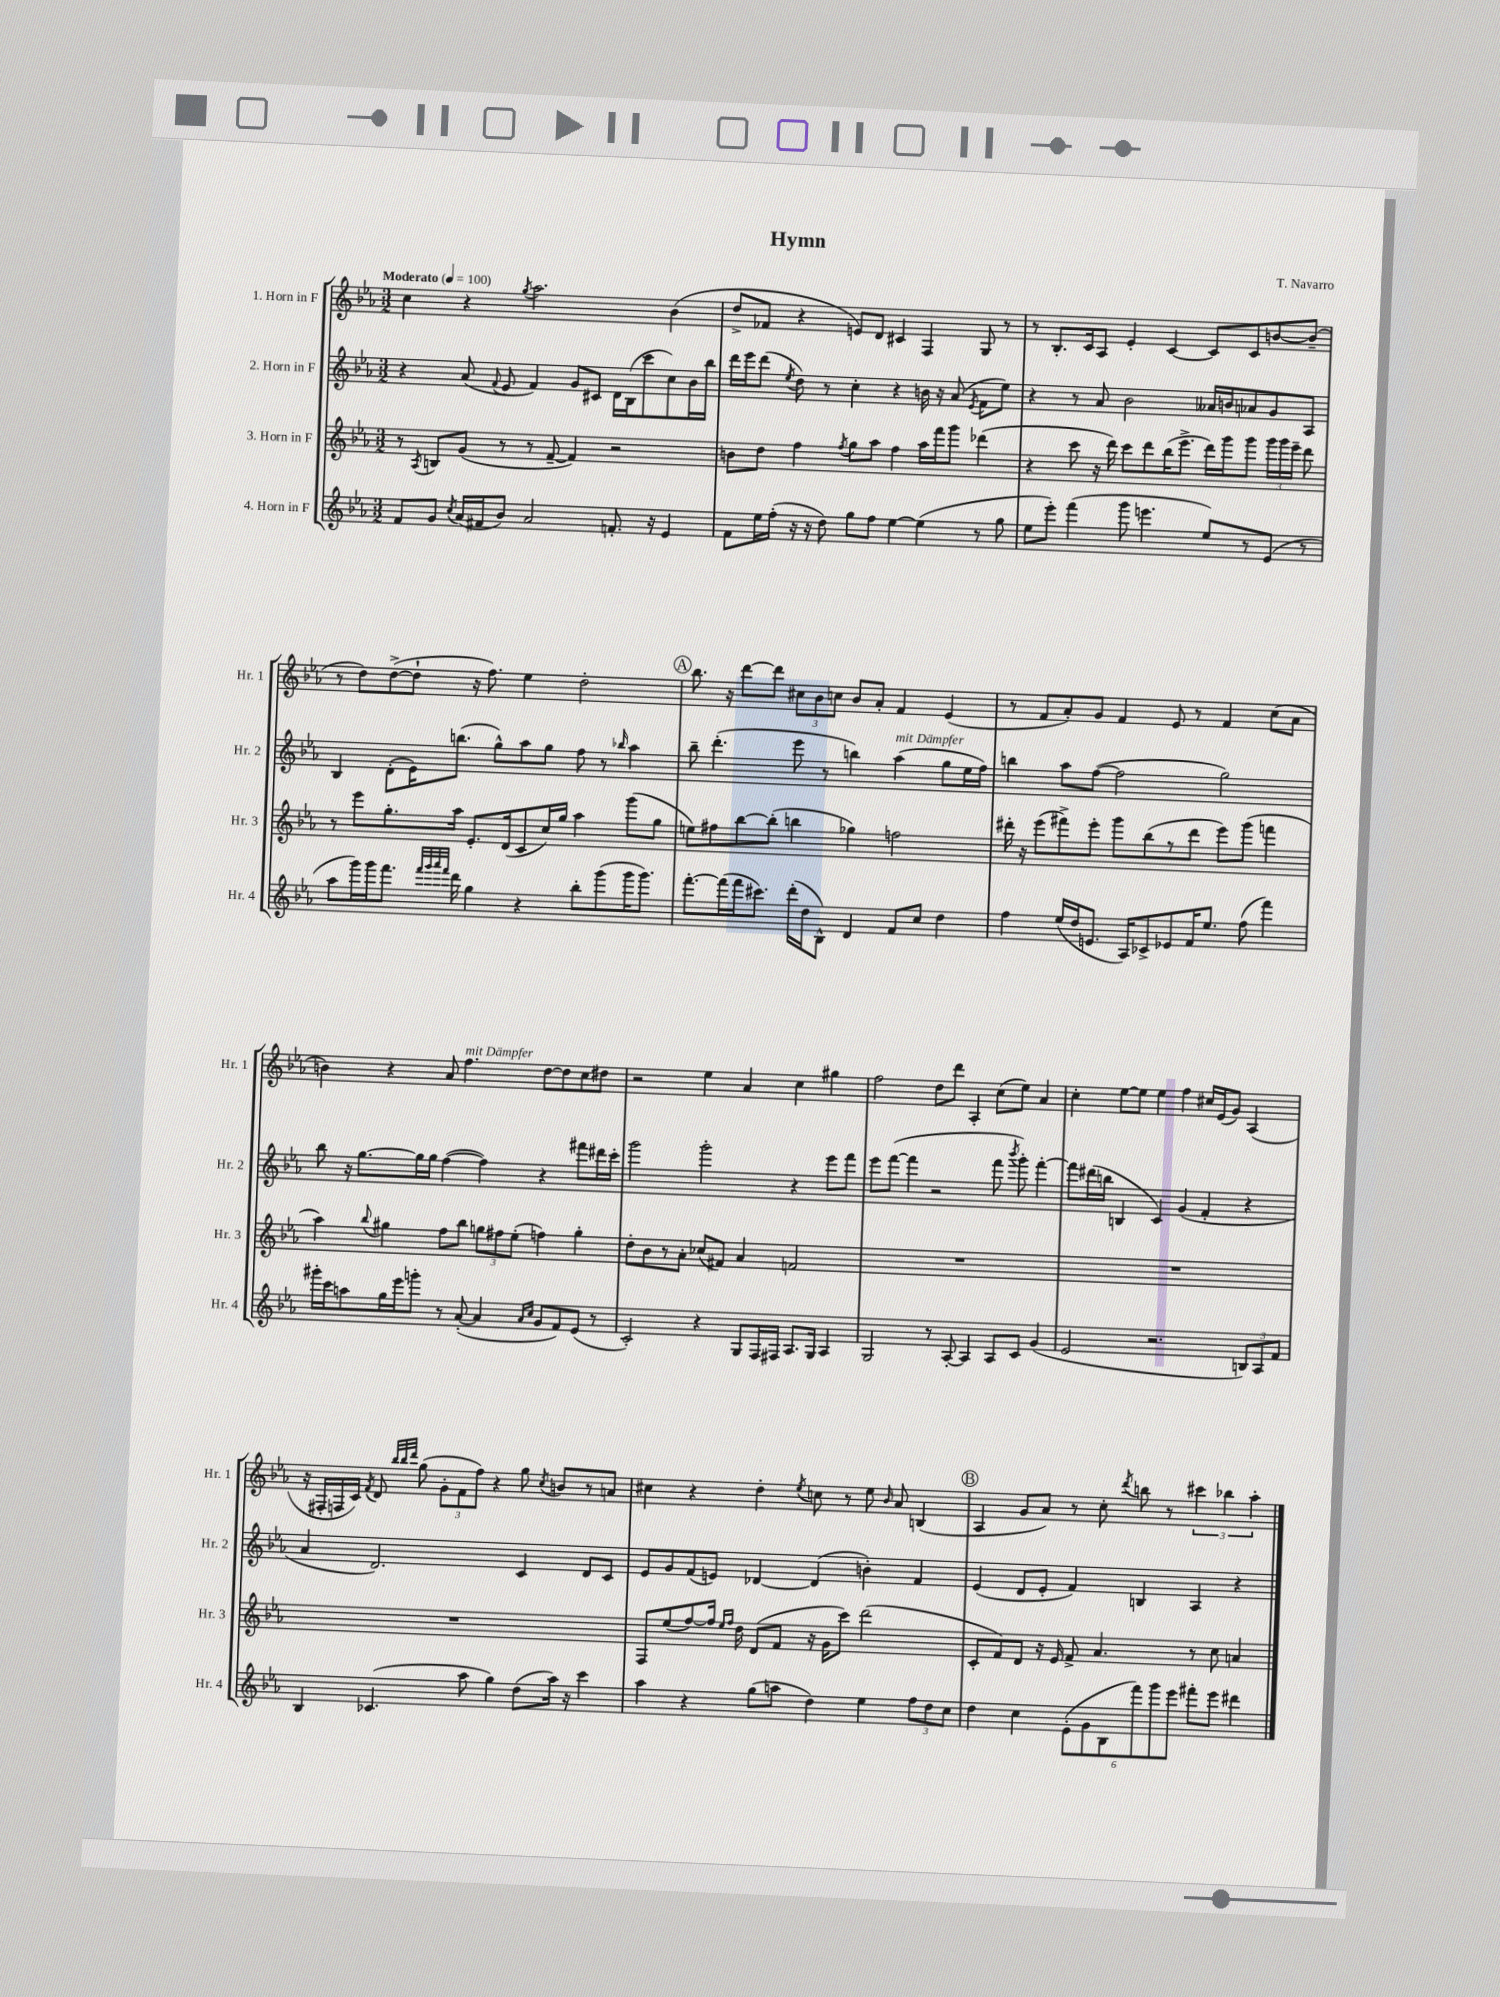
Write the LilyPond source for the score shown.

\header { title = "Hymn" composer = "T. Navarro" }
<<
\new StaffGroup <<
\new Staff = "s0" \with { instrumentName = "1. Horn in F" shortInstrumentName = "Hr. 1" } {
    \clef treble \key ees \major \numericTimeSignature \time 3/2 \tempo "Moderato" 4 = 100
    \autoBeamOff c''4 r4 \acciaccatura { g''8 } aes''2. bes'4( |
    d''8[-> fes'8] r4 e'8[) d'8] cis'4 f4 g8 r8 |
    r8 bes8.[-. c'16 aes8] ees'4-. c'4~ c'8[ c'8 b'8~ b'8]--( |
    r8 d''8[) d''8~->( d''8]-! r16 f''8.) ees''4 d''2-. |
    \mark \markup { \circle "A" } bes''8. r16 d'''8[~ d'''8] \tuplet 3/2 { cis''8[ bes'8 c''8] } bes'8[ aes'8]-. f'4 ees'4( |
    r8 f'8[ aes'8-.) g'8] f'4 ees'8 r8 f'4 c''8[( aes'8] |
    b'4) r4 aes'8 f''4.^\markup { \italic "mit Dämpfer" } d''8[~ d''8 c''8 dis''8] |
    r2 ees''4 aes'4 c''4 gis''4 |
    f''2 d''8[ d'''8] aes4-. c''8[( ees''8]) aes'4 |
    c''4-. ees''8[~ ees''8] ees''4 f''4 cis''16[ ees'16( g'8]) aes4( |
    r16 fis16[-. f16 c'16]) \acciaccatura { f'8 } d'8 \grace { bes''32[ bes''32 d'''32] } g''8( \tuplet 3/2 { g'8[-. f'8 f''8]) } r4 g''8 \acciaccatura { c''8 } b'8[ r8 a'8] |
    cis''4 r4 d''4-. \acciaccatura { ees''8 } c''8 r8 ees''8 \grace { bes'16 } aes'8 b4( |
    \mark \markup { \circle "B" } aes4 g'8[ aes'8]) r8 c''8-. \acciaccatura { d'''8 } b''8 r8 \tuplet 3/2 { cis'''4 bes''4 aes''4-. } \bar "|." |
}
\new Staff = "s1" \with { instrumentName = "2. Horn in F" shortInstrumentName = "Hr. 2" } {
    \clef treble \key ees \major \numericTimeSignature \time 3/2
    \autoBeamOff r4 aes'8( \appoggiatura { f'8 } ees'8 f'4) g'8[ cis'8] d'16[ bes16( c'''8 c''8) bes'16 bes''16] |
    d'''16[ ees'''16 d'''8]( \acciaccatura { ees''8 } d''8) r8 c''4-. r4 b'16 r16 aes'8( \acciaccatura { ees'8 } f'8[ ees''8]) |
    r4 r8 aes'8 bes'2 aeses'16[ b'16 aes'8 g'8 aes8] |
    bes4 d'8[-.( ees'16) b''8.]( g''8[-^) aes''8 g''8] f''8 r8 \grace { bes''16 } aes''4 |
    \mark \markup { \circle "A" } bes''8-- d'''4.-.( ees'''8 r8 b''4) aes''4^\markup { \italic "mit Dämpfer" }( g''8[ ees''16 f''16]) |
    b''4 aes''8[ f''8]~( f''2 g''2) |
    bes''8 r16 g''8.[~ g''16 g''16] f''4~( f''4) r4 fis'''8[ dis'''16 c'''16]-. |
    g'''2 g'''2-. r4 ees'''8[ f'''8] |
    ees'''8[ f'''8]~( f'''4 r2 f'''8 \acciaccatura { bes'''8 } g'''8-.) f'''4~-. |
    f'''8[ dis'''16( b''16] b4 c'4) g'4( f'4-. r4 |
    aes'4 d'2.) c'4 d'8[ c'8] |
    ees'8[ g'8 f'8( e'8]) des'4~ des'4( b'4-.) f'4 |
    \mark \markup { \circle "B" } ees'4( d'8[ ees'8]-. f'4) b4 aes4 r4 \bar "|." |
}
\new Staff = "s2" \with { instrumentName = "3. Horn in F" shortInstrumentName = "Hr. 3" } {
    \clef treble \key ees \major \numericTimeSignature \time 3/2
    \autoBeamOff r8 \acciaccatura { aes8 } b8[ g'8]( r8 r8 f'8~-- f'4) r2 |
    b'8[ d''8] f''4 \acciaccatura { f''8 } g''8[ aes''8] f''4 aes''16[ f'''16 g'''8] des'''4( |
    r4 c'''8 r16 d'''16) c'''8[ d'''8 bes''16( ees'''8.]-> d'''16[) g'''16 g'''8] \tuplet 3/2 { g'''16[ g'''16 ees'''16]-- } d'''8 |
    r8 ees'''8[ g''8.-. aes''16] ees'8.[-. d'16( c'8 c''16) g''16] aes''4 g'''8[( g''8] |
    \mark \markup { \circle "A" } e''8[) fis''8 bes''8~ bes''8]-.( b''4 ges''4) f''2 |
    dis'''16-. r16 ees'''8[( fis'''8->) ees'''8]-. g'''8[ bes''8( r8 dis'''8] ees'''8[) g'''8]( f'''4 |
    aes''4) \appoggiatura { bes''8 } gis''4 f''8[ bes''8] \tuplet 3/2 { g''8[ fis''8 ees''8]-.( } f''4) g''4-. |
    d''8[-. bes'8 r8 aes'8]-. ces''8[( fis'8]) aes'4 f'2 |
    R1. |
    R1. |
    R1. |
    f8[ ees''8( f''8~) f''16] \grace { ees''16[ f''16] } d''16 d'8[( f'8] r16 g'16[ c'''8]) d'''2( |
    \mark \markup { \circle "B" } c'8[-. f'8) d'8] r16 ees'16 f'8-> aes'4. r8 c''8 a'4 \bar "|." |
}
\new Staff = "s3" \with { instrumentName = "4. Horn in F" shortInstrumentName = "Hr. 4" } {
    \clef treble \key ees \major \numericTimeSignature \time 3/2
    \autoBeamOff f'8[ g'8] \acciaccatura { c''8 } aes'16[( fis'16 bes'8]) aes'2 f'8.-. r16 ees'4 |
    f'8[ ees''16 f''16]-.( r16 r16 d''8) g''8[ f''8] ees''4~ ees''4( r8 g''8 |
    ees''8[ ees'''8]-.) f'''4( g'''8 e'''4. ees''8[) r8 ees'8]( r8 |
    aes''8[ g'''16) g'''16 f'''8.] \grace { f'''32[ g'''32 aes'''32 f'''32] } d'''16 g''4 r4 bes''8[-. g'''8( g'''16 g'''8.]) |
    \mark \markup { \circle "A" } f'''8.[~-. f'''16( f'''16 cis'''8.]) d'''16[-.( d''16 bes8]-^) d'4 f'8[ c''8] d''4 |
    f''4 ees''16[( d''16 e'8.] aes16[) ces'8-> ees'8 f'16 ees''8.] f''8( f'''4) |
    gis'''16[-. c'''16 a''8 g''16 ees'''16 g'''8]-. r8 aes'8~-.( aes'4 \grace { aes'16[ c''16] } g'8[ f'8) ees'8]( r8 |
    c'2-.) r4 g8[ f16 fis16] aes8.[ g16] aes4 |
    g2 r8 aes8~-. aes4 aes8[ c'8] g'4( |
    ees'2 r2. \tuplet 3/2 { b8[) aes8 f'8] } |
    bes4 ces'4.( aes''8 g''4) d''8[( aes''16]) r16 c'''4 |
    aes''4 r4 g''8[( a''8] d''4) ees''4 \tuplet 3/2 { f''8[ d''8 c''8] } |
    \mark \markup { \circle "B" } d''4 c''4 \tuplet 6/4 { ees'8[-.( g'8 bes8 f'''8) g'''8 ees'''8] } fis'''8[-. ees'''8] dis'''4 \bar "|." |
}
>>
>>
\layout { \context { \Score \remove "Bar_number_engraver" } }
